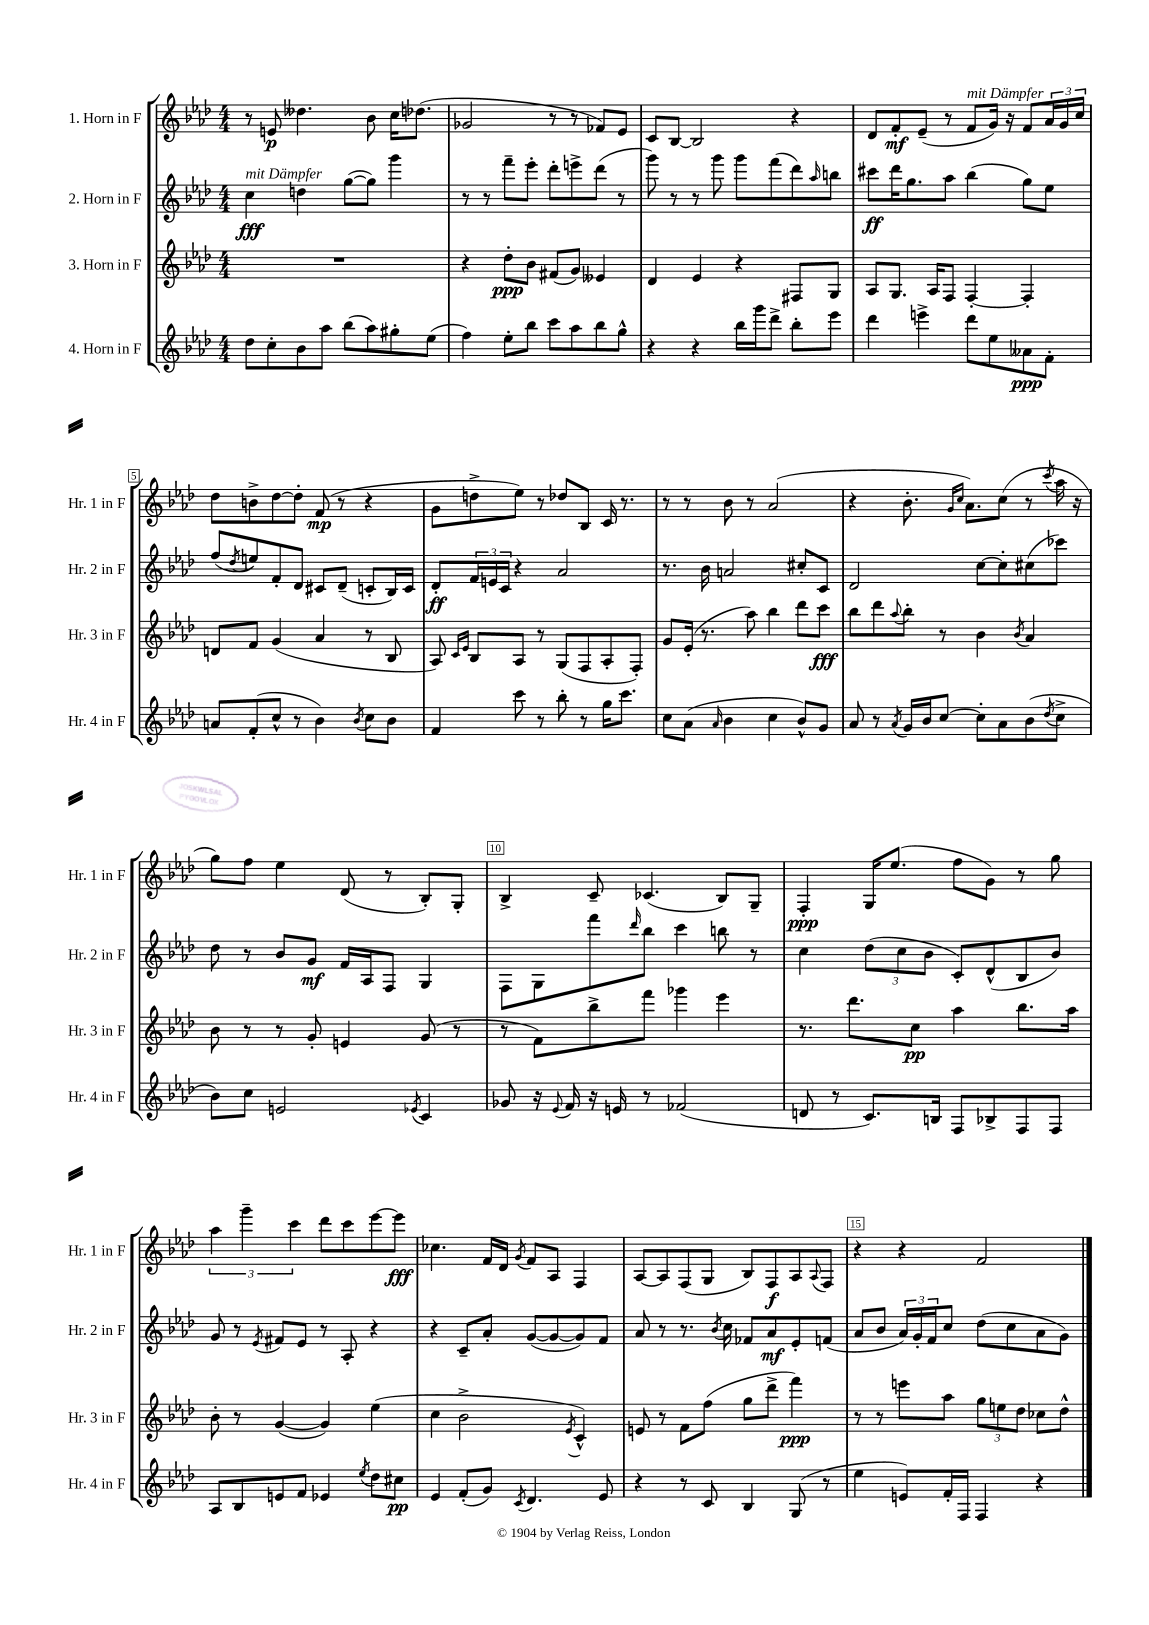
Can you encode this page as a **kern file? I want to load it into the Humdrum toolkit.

**kern	**kern	**kern	**kern
*staff4	*staff3	*staff2	*staff1
*clefG2	*clefG2	*clefG2	*clefG2
*k[b-e-a-d-]	*k[b-e-a-d-]	*k[b-e-a-d-]	*k[b-e-a-d-]
*M4/4	*M4/4	*M4/4	*M4/4
8dd-	1r	4cc	8r
8cc'	.	.	8e
8b-	.	4dd	4.dd--
8aa-	.	.	.
(8bb-	.	([8gg	.
8aa-)	.	8gg])	8b-
8gg#'	.	4ggg	16cc
.	.	.	(8.dd-
(8ee-	.	.	.
=	=	=	=
4ff)	4r	8r	2g-
.	.	8r	.
8ee-'	8dd-'	8fff~	.
8bb-	8b-	8eee-'	.
8ccc	(8f#	8ddd-'	8r
8aa-	8g)	8eee^	8r
8bb-	4e--	(8ddd-	8f-)
8gg^^	.	8r	8e-
=	=	=	=
4r	4d-	8ggg)	8c
.	.	8r	[8B-
4r	4e-	8r	2B-]
.	.	8ggg	.
16bb-	4r	8ggg	.
16ggg	.	.	.
8ddd-^	.	(8fff	.
8bb-'	8F#	8ddd-)	4r
.	.	16qqaa-	.
8eee-	8G	8bb	.
=	=	=	=
4ddd-	8A-	8ccc#	8d-
.	8.G	16ddd-	8f'
.	.	8.gg	.
4eee^	.	.	(8e-~
.	16A-	.	.
.	8F	8aa-	8r
8ddd-	[4F'	(4bb-	8f
8ee-	.	.	16g)
.	.	.	16r
8a--	4F']	8gg)	8f
8f'	.	8ee-	24a-
.	.	.	24g
.	.	.	24cc
=	=	=	=
8a	8d	(8ff	8dd-
.	.	8qdd-	.
(8f'	8f	8ee)	8b^
8cc^^	(4g	8f'	[8dd-
8r	.	8d-	8dd-']
4b-)	4a-	8c#	(8f
.	.	(8d-~	8r
8qb-	.	.	.
8cc	8r	8c'	4r
8b-	8B-	16B-)	.
.	.	16c	.
=	=	=	=
4f	8A-)	8d-'	8g
.	16qqc	.	.
.	16qqe-	.	.
.	8B-	24f	8dd^
.	.	24e	.
.	.	24c	.
8ccc	8A-	4r	8ee-)
8r	8r	.	8r
8bb-'	(8G	2a-	8dd-
8r	8F	.	8B-
16gg	8A-'	.	16c
8.ccc	.	.	8.r
.	8F')	.	.
=	=	=	=
8cc	8g	8.r	8r
(8a-	(16e-'	.	8r
.	8.r	16b-	.
16qqa-	.	.	.
4b-	.	2a	8b-
.	8aa-)	.	8r
4cc	4bb-	.	(2a-
8b-^^)	8ddd-	8cc#'	.
8g	8ccc	8c	.
=	=	=	=
8a-	8bb-	2d-	4r
8r	8ddd-	.	.
8qa-	8qqaa-	.	.
16g	8bb-'	.	8.b-'
16b-	.	.	.
[8cc	8r	.	.
.	.	.	16qqg
.	.	.	16qqcc
.	.	.	8.a-)
8cc']	4b-	[8cc	.
8a-	.	8cc']	(8cc
.	8qb-	.	.
(8b-	4a-	(8cc#	8r
8qdd-	.	.	8qccc
8cc^	.	8ccc-)	16aa-
.	.	.	16r
=	=	=	=
8b-)	8b-	8dd-	8gg)
8cc	8r	8r	8ff
2e	8r	8b-	4ee-
.	8g'	8g	.
.	4e	16f	(8d-
.	.	16A-	.
.	.	8F	8r
8qe-	.	.	.
4c	(8g	4G	8B-')
.	8r	.	8G'
=	=	=	=
8g-	8r	8F	4B-^
16r	8f)	8G	.
8qqe-	.	.	.
16f	.	.	.
16r	8bb-^	8fff	8c~
16e	.	.	.
.	.	16qqddd-	.
8r	8fff	8bb-	(4.c-
(2f-	4ggg-	4ccc	.
.	4eee-	8bb	8B-)
.	.	8r	8G~
=	=	=	=
8d	8.r	4cc	4F'
8r	.	.	.
.	8.ddd-	.	.
8.c)	.	(12dd-	16G
.	.	.	(8.ee-
.	.	12cc	.
.	8cc	.	.
.	.	12b-	.
16B	.	.	.
8F	4aa-	8c')	8ff
8B-^	.	(8d-^^	8g)
8F	8.bb-	8B-	8r
8F	.	8b-)	8gg
.	16aa-	.	.
=	=	=	=
8A-	8b-'	8g	6aa-
8B-	8r	8r	.
.	.	.	6ggg~
.	.	8qe-	.
8e	([4g	8f#	.
.	.	.	6ccc
8f	.	8e-	.
4e-	4g])	8r	8ddd-
.	.	8A-'	8ccc
8qee-	.	.	.
8dd-	(4ee-	4r	[8eee-
8cc#	.	.	8eee-]
=	=	=	=
4e-	4cc	4r	4.cc-
(8f'	2b-^	8c~	.
8g)	.	8a-'	16f
.	.	.	16d-
8qc	.	.	8qg
4.d-	.	([8g	8f
.	.	8g_	8A-
.	8qe-	.	.
.	4c^^)	8g])	4F
8e-	.	8f	.
=	=	=	=
4r	8e	8a-	[8A-
.	8r	8r	8A-]
8r	8f	8.r	(8F
8c	(8ff	.	8G
.	.	8qb-	.
.	.	16cc	.
4B-	8gg	8f-	8B-)
.	8ddd-^	8a-	8F
(8G	4fff)	8e-'	8A-
.	.	.	8qqA-
8r	.	(8f	8F
=	=	=	=
4ee-	8r	8a-	4r
.	8r	8b-	.
8e)	8eee	24a-)	4r
.	.	24g'	.
.	.	24f	.
16f'	8aa-	8cc	.
16F	.	.	.
4F	12gg	(8dd-	2f
.	12ee	.	.
.	.	8cc	.
.	12dd-	.	.
4r	8cc-	8a-	.
.	8dd-^^	8g)	.
==	==	==	==
*-	*-	*-	*-
